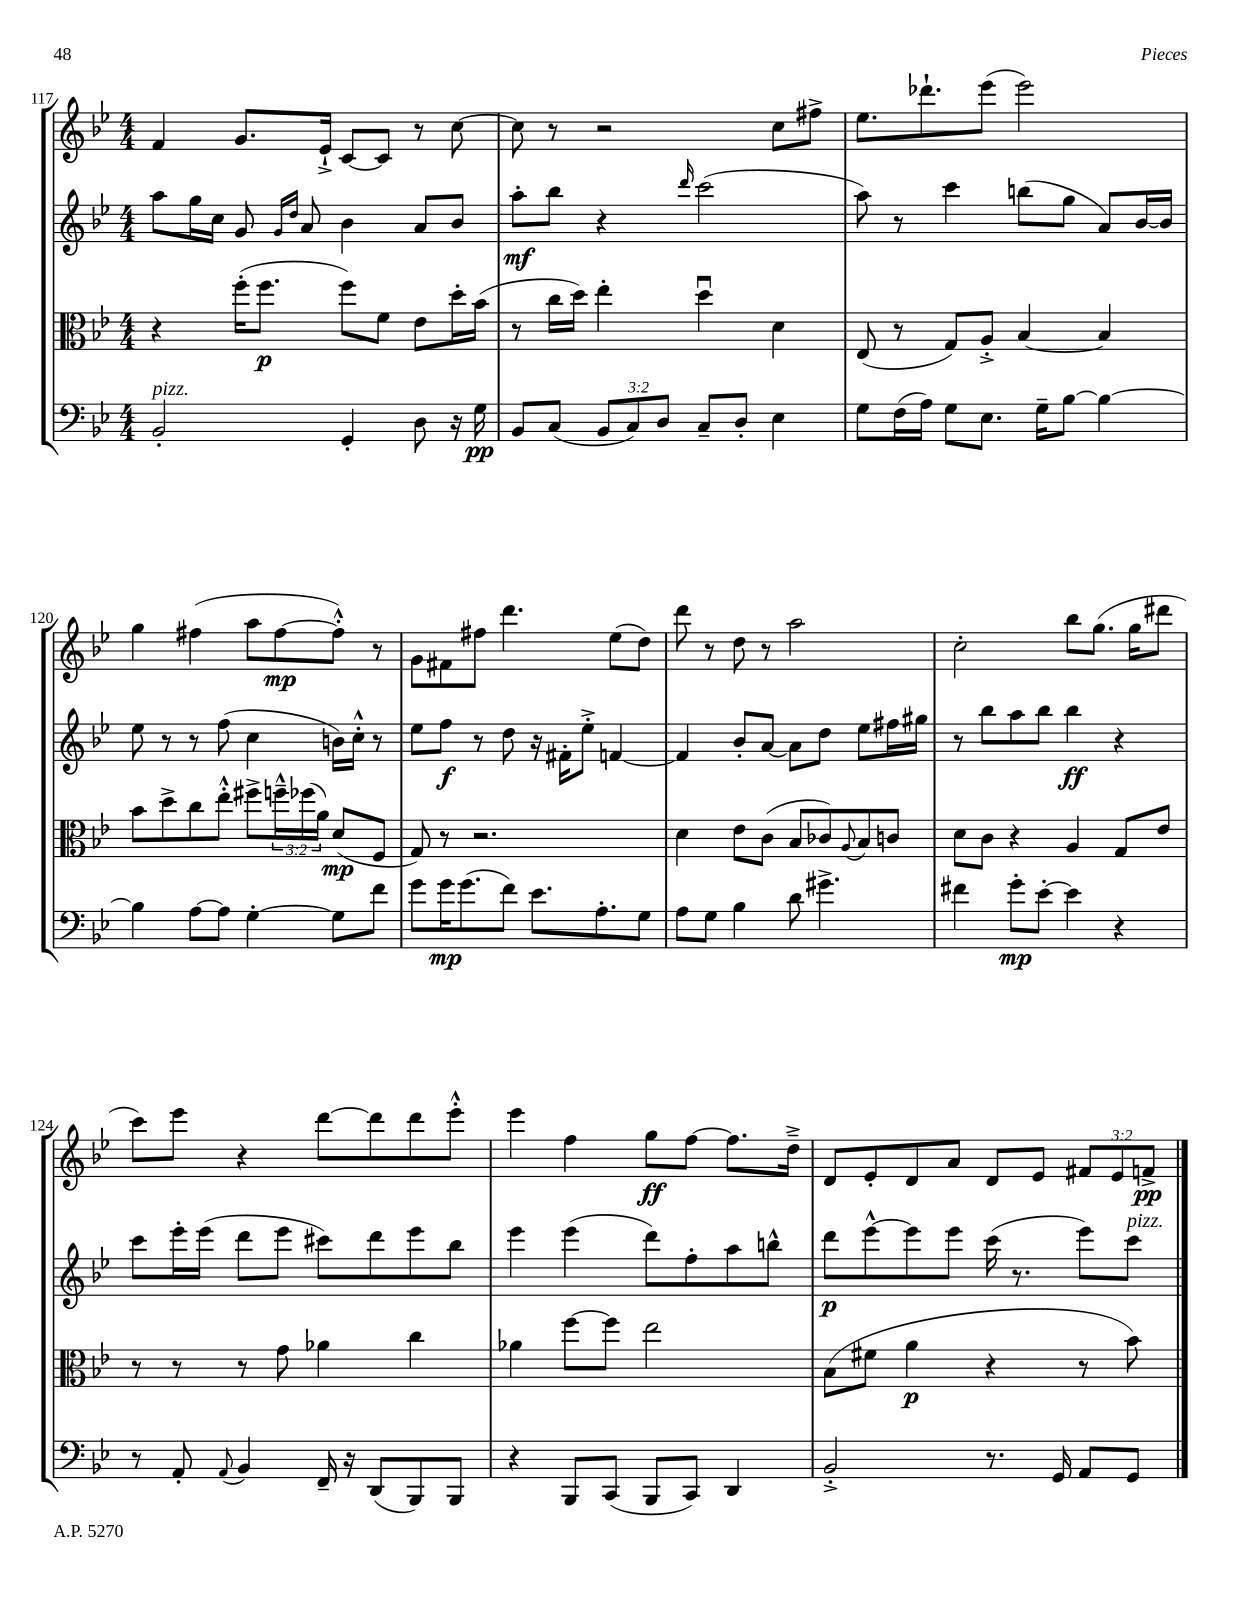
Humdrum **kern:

**kern	**dynam	**kern	**dynam	**kern	**dynam	**kern	**dynam
*part4	*part4	*part3	*part3	*part2	*part2	*part1	*part1
*staff4	*staff4	*staff3	*staff3	*staff2	*staff2	*staff1	*staff1
*clefF4	*	*clefC3	*	*clefG2	*	*clefG2	*
*k[b-e-]	*	*k[b-e-]	*	*k[b-e-]	*	*k[b-e-]	*
*M4/4	*	*M4/4	*	*M4/4	*	*M4/4	*
=117	=117	=117	=117	=117	=117	=117	=117
!LO:TX:a:i:t=pizz.	!	!	!	!	!	!	!
2BB-'/	.	4r	.	8aa\L	.	4f/	.
.	.	.	.	16gg\L	.	.	.
.	.	.	.	16cc\JJ	.	.	.
.	.	(16ff'\KL	.	8g/	.	8.g/L	.
.	.	8.ff\J	p	.	.	.	.
.	.	.	.	16qqg/LL	.	.	.
.	.	.	.	16qqdd/JJ	.	.	.
.	.	.	.	8a/	.	.	.
.	.	.	.	.	.	16e-`^/Jk	.
4GG'/	.	8ff\L)	.	4b-\	.	[8c/L	.
.	.	8f\J	.	.	.	8c/J]	.
8D\	.	8e-\L	.	8a/L	.	8r	.
16r	.	16dd'\L	.	8b-/J	.	[8cc\	.
16G\	pp	(16b-\JJ	.	.	.	.	.
=118	=118	=118	=118	=118	=118	=118	=118
8BB-/L	.	8r	.	8aa'\L	mf	8cc\]	.
(8C/J	.	16cc\LL	.	8bb-\J	.	8r	.
.	.	16dd\JJ)	.	.	.	.	.
12BB-/L	.	4ee-'\	.	4r	.	2r	.
12C/)	.	.	.	.	.	.	.
12D/J	.	.	.	.	.	.	.
.	.	.	.	16qqddd/	.	.	.
8C~/L	.	4ddu\	.	(2ccc\	.	.	.
8D'/J	.	.	.	.	.	.	.
4E-\	.	4d\	.	.	.	8cc\L	.
.	.	.	.	.	.	8ff#X^\J	.
=119	=119	=119	=119	=119	=119	=119	=119
8G\L	.	(8E-/	.	8aa\)	.	8.ee-\L	.
(16F\L	.	8r	.	8r	.	.	.
16A\JJ)	.	.	.	.	.	8.ddd-X`\	.
8G\L	.	8G/L)	.	4ccc\	.	.	.
8.E-\J	.	8A'^/J	.	.	.	(8eee-\J	.
.	.	[4B-/	.	(8bbn\L	.	2eee-\)	.
16G~\KL	.	.	.	.	.	.	.
[8B-\J	.	.	.	8gg\J	.	.	.
4B-\_	.	4B-/]	.	8a/L)	.	.	.
.	.	.	.	[16b-/L	.	.	.
.	.	.	.	16b-/JJ]	.	.	.
!!LO:LB:g=z
=120	=120	=120	=120	=120	=120	=120	=120
4B-\]	.	8b-\L	.	8ee-\	.	4gg\	.
.	.	8dd^\	.	8r	.	.	.
[8A\L	.	8cc\	.	8r	.	(4ff#X\	.
8A\J]	.	8ee-'^^\J	.	(8ff\	.	.	.
[4G'\	.	8ff#X^\L	.	4cc\	.	8aa\L	.
.	.	24ffn~^^\L	.	.	.	[8ff#\	mp
.	.	(24ff-X\	.	.	.	.	.
.	.	24a\JJ)	.	.	.	.	.
8G\L]	.	(8d/L	mp	16bn\LL)	.	8ff#'^^\J])	.
.	.	.	.	16cc'^^\JJ	.	.	.
8f\J	.	8F/J	.	8r	.	8r	.
=121	=121	=121	=121	=121	=121	=121	=121
8g\L	.	8G/)	.	8ee-\L	.	8g\L	.
16g\K	mp	8r	.	8ff\J	f	8f#X\	.
(8.g\	.	.	.	.	.	.	.
.	.	2.r	.	8r	.	8ff#X\J	.
8f\J)	.	.	.	8dd\	.	4.ddd\	.
8.e-\L	.	.	.	16r	.	.	.
.	.	.	.	16f#X'\KL	.	.	.
.	.	.	.	8ee-'^\J	.	.	.
8.A'\	.	.	.	.	.	.	.
.	.	.	.	[4fn/	.	(8ee-\L	.
8G\J	.	.	.	.	.	8dd\J)	.
=122	=122	=122	=122	=122	=122	=122	=122
8A\L	.	4d\	.	4f/]	.	8ddd\	.
8G\J	.	.	.	.	.	8r	.
4B-\	.	8e-\L	.	8b-'/L	.	8dd\	.
.	.	(8c\J	.	[8a/J	.	8r	.
8d\	.	8B-/L	.	8a\L]	.	2aa\	.
4.g#X^\	.	8c-X/)	.	8dd\J	.	.	.
.	.	8qqA/	.	.	.	.	.
.	.	8B-/	.	8ee-\L	.	.	.
.	.	8cn/J	.	16ff#X\L	.	.	.
.	.	.	.	16gg#X\JJ	.	.	.
=123	=123	=123	=123	=123	=123	=123	=123
4f#X\	.	8d\L	.	8r	.	2cc'\	.
.	.	8c\J	.	8bb-\L	.	.	.
8g'\L	mp	4r	.	8aa\	.	.	.
[8e-'\J	.	.	.	8bb-\J	.	.	.
4e-\]	.	4A/	.	4bb-\	ff	8bb-\L	.
.	.	.	.	.	.	(8.gg\J	.
4r	.	8G/L	.	4r	.	.	.
.	.	.	.	.	.	16gg\KL	.
.	.	8e-/J	.	.	.	8ddd#X\J	.
!!LO:LB:g=z
=124	=124	=124	=124	=124	=124	=124	=124
8r	.	8r	.	8ccc\L	.	8ccc\L)	.
8AA'/	.	8r	.	16eee-'\L	.	8eee-\J	.
.	.	.	.	(16eee-\JJ	.	.	.
8qqAA/	.	.	.	.	.	.	.
4BB-/	.	8r	.	8ddd\L	.	4r	.
.	.	8g\	.	8eee-\J	.	.	.
16FF~/	.	4a-X\	.	8ccc#X\L)	.	[8ddd\L	.
16r	.	.	.	.	.	.	.
(8DD/L	.	.	.	8ddd\	.	8ddd\]	.
8BBB-/)	.	4cc\	.	8eee-\	.	8ddd\	.
8BBB-/J	.	.	.	8bb-\J	.	8eee-'^^\J	.
=125	=125	=125	=125	=125	=125	=125	=125
4r	.	4a-X\	.	4eee-\	.	4eee-\	.
8BBB-/L	.	[8ff\L	.	(4eee-\	.	4ff\	.
(8CC/J	.	8ff\J]	.	.	.	.	.
8BBB-/L	.	2ee-\	.	8ddd\L)	.	8gg\L	ff
8CC/J)	.	.	.	8ff'\	.	[8ff\J	.
4DD/	.	.	.	8aa\	.	8.ff\L]	.
.	.	.	.	8bbn^^\J	.	.	.
.	.	.	.	.	.	16dd~^\Jk	.
=126	=126	=126	=126	=126	=126	=126	=126
2BB-'^/	.	(8B-\L	.	8ddd\L	p	8d/L	.
.	.	8f#X\J	.	[8eee-^^\	.	8e-'/	.
.	.	4a\	p	8eee-\]	.	8d/	.
.	.	.	.	8eee-\J	.	8a/J	.
8.r	.	4r	.	(16ccc\	.	8d/L	.
.	.	.	.	8.r	.	.	.
.	.	.	.	.	.	8e-/J	.
16GG/	.	.	.	.	.	.	.
8AA/L	.	8r	.	8eee-\L)	.	12f#X/L	.
.	.	.	.	.	.	12e-/	.
!	!	!	!	!LO:TX:a:i:t=pizz.	!	!	!
8GG/J	.	8b-\)	.	8ccc\J	.	.	.
.	.	.	.	.	.	12fn^/J	pp
==	==	==	==	==	==	==	==
*-	*-	*-	*-	*-	*-	*-	*-
